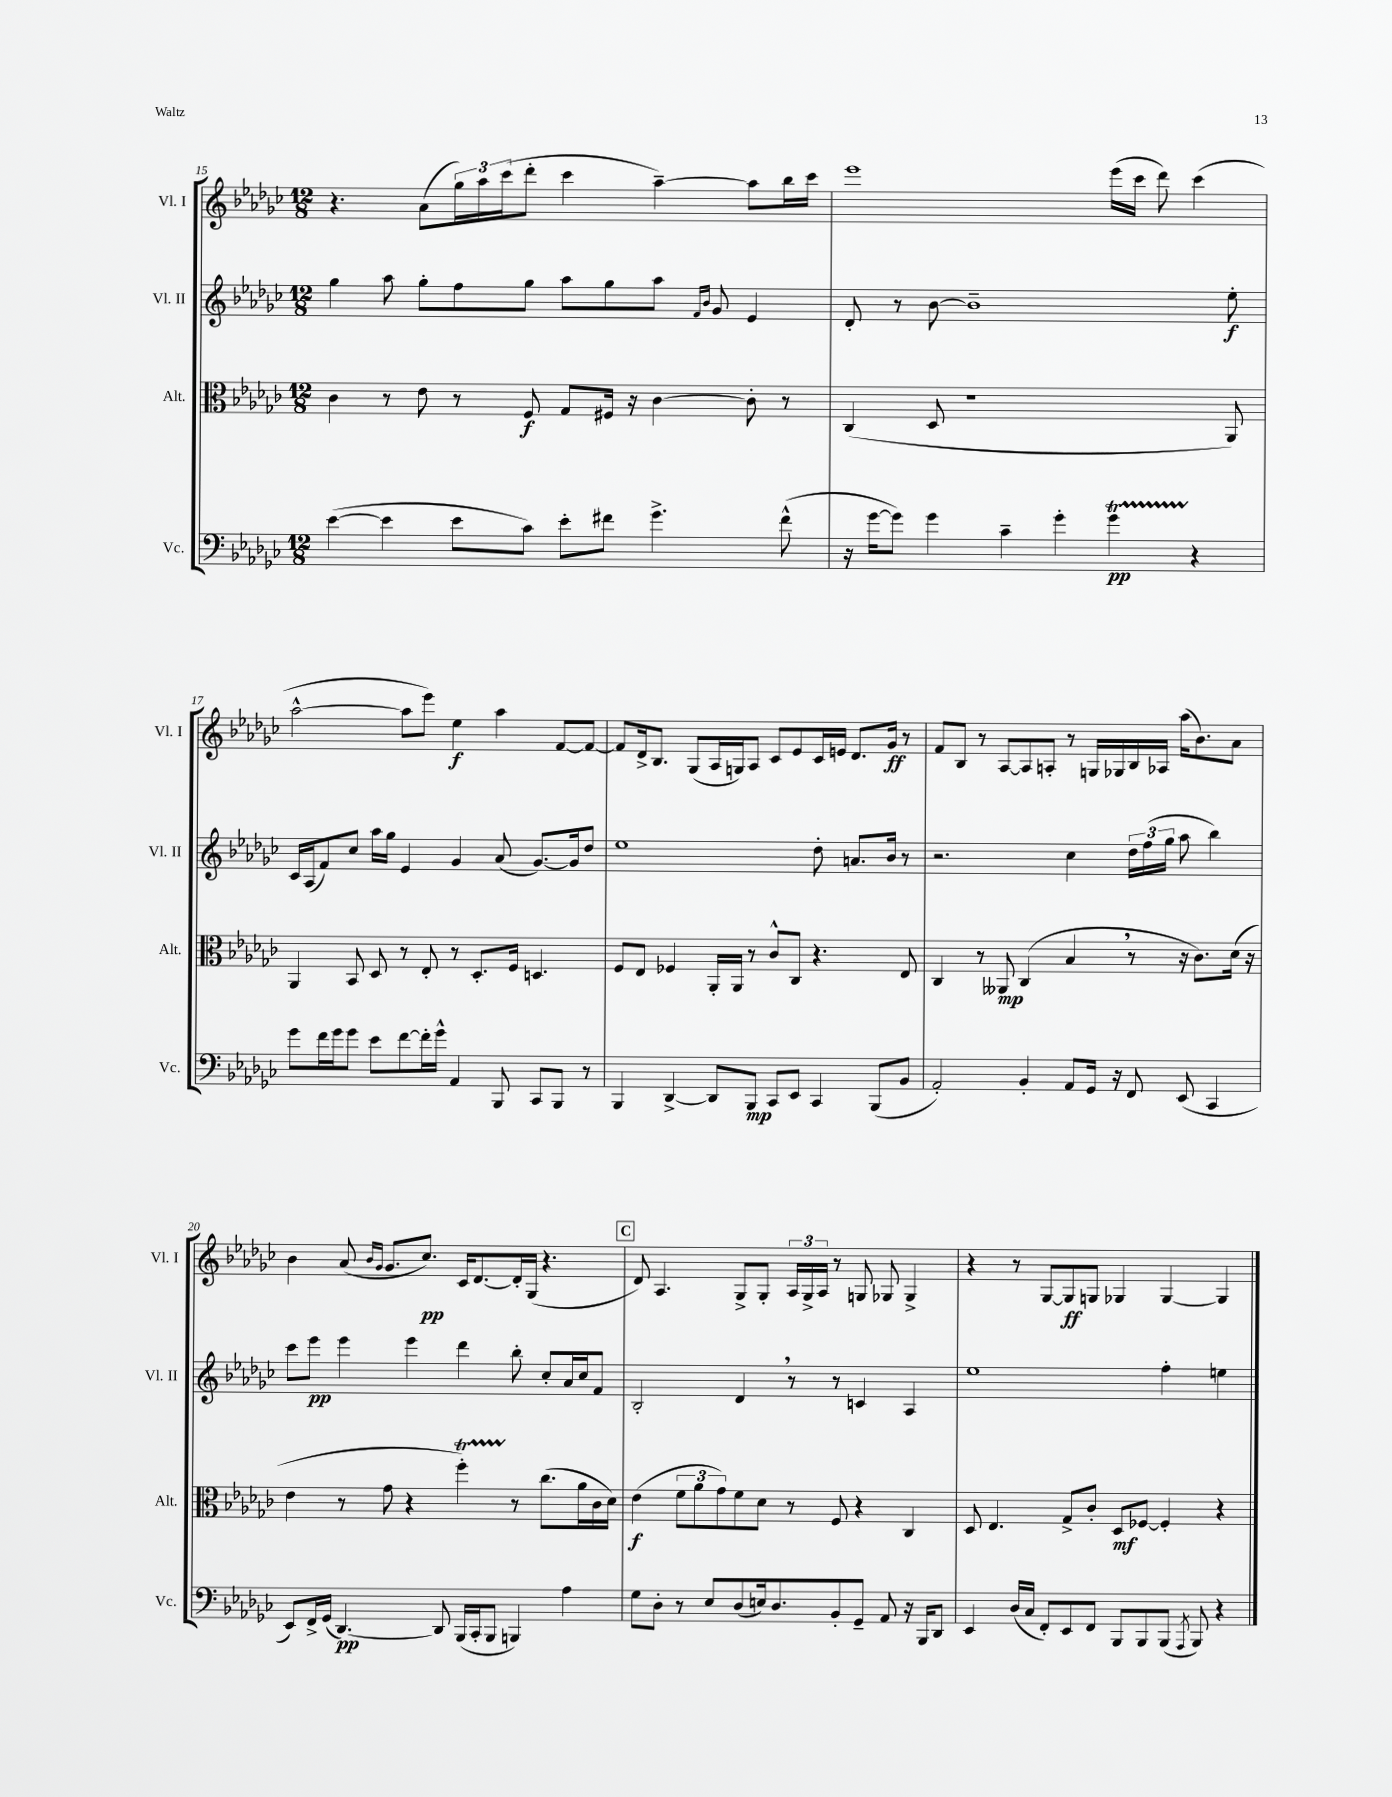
<<
\new StaffGroup <<
\new Staff = "s0" \with { instrumentName = "Vl. I" shortInstrumentName = "Vl. I" } {
    \clef treble \key ges \major \numericTimeSignature \time 12/8
    r4. aes'8( \tuplet 3/2 { ges''16) aes''16 ces'''16( } des'''8-. ces'''4 aes''4~--) aes''8 bes''16 ces'''16 |
    ees'''1 ees'''16( ces'''16 des'''8) ces'''4( |
    aes''2~-^ aes''8 ees'''8) ees''4\f aes''4 f'8~ f'8~ |
    f'8 des'16-> bes8. ges8( aes16 g16) aes8 ces'8 ees'8 ces'16 e'16 des'8. ges'16\ff r8 |
    f'8 bes8 r8 aes8~ aes8 a8-. r8 g16 ges16 bes16 aes16 aes''16( bes'8.) aes'8 |
    bes'4 aes'8( \grace { bes'16 ges'16 } ges'8. ces''8.\pp) ces'16 des'8.~ des'16-. ges16( r4. |
    \mark \markup { \box "C" } des'8) aes4. ges8-> ges8-. \tuplet 3/2 { aes16 ges16-> aes16 } r8 g8 ges8 ges4-> |
    r4 r8 ges8~ ges8\ff g8 ges4 ges4~ ges4 \bar "|." |
}
\new Staff = "s1" \with { instrumentName = "Vl. II" shortInstrumentName = "Vl. II" } {
    \clef treble \key ges \major \numericTimeSignature \time 12/8
    ges''4 aes''8 ges''8-. f''8 ges''8 aes''8 ges''8 aes''8 \grace { f'16 bes'16 } ges'8 ees'4 |
    des'8-. r8 bes'8~ bes'1-- ees''8-.\f |
    ces'16 aes16( f'8) ces''8 aes''16 ges''16 ees'4 ges'4 aes'8( ges'8.~) ges'16 des''8 |
    ees''1 des''8-. a'8. bes'16 r8 |
    r2. ces''4 \tuplet 3/2 { des''16 f''16( ges''16 } aes''8 bes''4) |
    ces'''8 ees'''8\pp ees'''4 ees'''4 des'''4 bes''8-. ces''8-. aes'16 ces''16 f'8 |
    \mark \markup { \box "C" } bes2-. des'4 \breathe r8 r8 c'4 aes4 |
    ees''1 f''4-. e''4 \bar "|." |
}
\new Staff = "s2" \with { instrumentName = "Alt." shortInstrumentName = "Alt." } {
    \clef alto \key ges \major \numericTimeSignature \time 12/8
    ces'4 r8 ees'8 r8 f8\f ges8 fis16 r16 ces'4~ ces'8-. r8 |
    ces4( des8 r1 aes,8) |
    aes,4 bes,8 des8 r8 ees8-. r8 des8.-. f16 d4. |
    f8 ees8 fes4 aes,16-. aes,16 r8 ces'8-^ ces8 r4. ees8 |
    ces4 r8 aeses,8\mp ces4( bes4 \breathe r8 r16 ces'8.) des'16( r16 |
    ees'4 r8 ges'8 r4 f''4-.\startTrillSpan) r8\stopTrillSpan ces''8.( aes'16 ces'16 des'16) |
    \mark \markup { \box "C" } ees'4\f( \tuplet 3/2 { f'8 aes'8 ges'8) } f'8 des'8 r8 f8 r4 ces4 |
    des8 ees4. ges8-> ces'8-. des8\mf fes8~ fes4-. r4 \bar "|." |
}
\new Staff = "s3" \with { instrumentName = "Vc." shortInstrumentName = "Vc." } {
    \clef bass \key ges \major \numericTimeSignature \time 12/8
    ees'4~( ees'4 ees'8 ces'8) ees'8-. fis'8 ges'4.-> fis'8-^( |
    r16 ges'16~ ges'8) ges'4 ces'4-- ges'4-. ges'4\startTrillSpan\pp r4\stopTrillSpan |
    ges'8 f'16 ges'16 ges'8 ees'8 f'8~ f'16-. ges'16-^ aes,4 bes,,8 ces,8 bes,,8 r8 |
    bes,,4 des,4~-> des,8 bes,,8\mp ces,8 ees,8 ces,4 bes,,8( bes,8 |
    aes,2-.) bes,4-. aes,8 ges,16 r16 f,8 ees,8( ces,4 |
    ees,8) f,16-> ges,16( des,4.~\pp) des,8 bes,,16( ces,16-. bes,,8 b,,4) aes4 |
    \mark \markup { \box "C" } ges8 des8-. r8 ees8 des8( e16) des8. bes,8-. ges,8-- aes,8 r16 bes,,16 des,8 |
    ees,4 des16( ces16 f,8-.) ees,8 f,8 bes,,8 bes,,8 bes,,8( \acciaccatura { aes,,8 } bes,,8) r4 \bar "|." |
}
>>
>>
\layout { \context { \Score currentBarNumber = #15 } }
